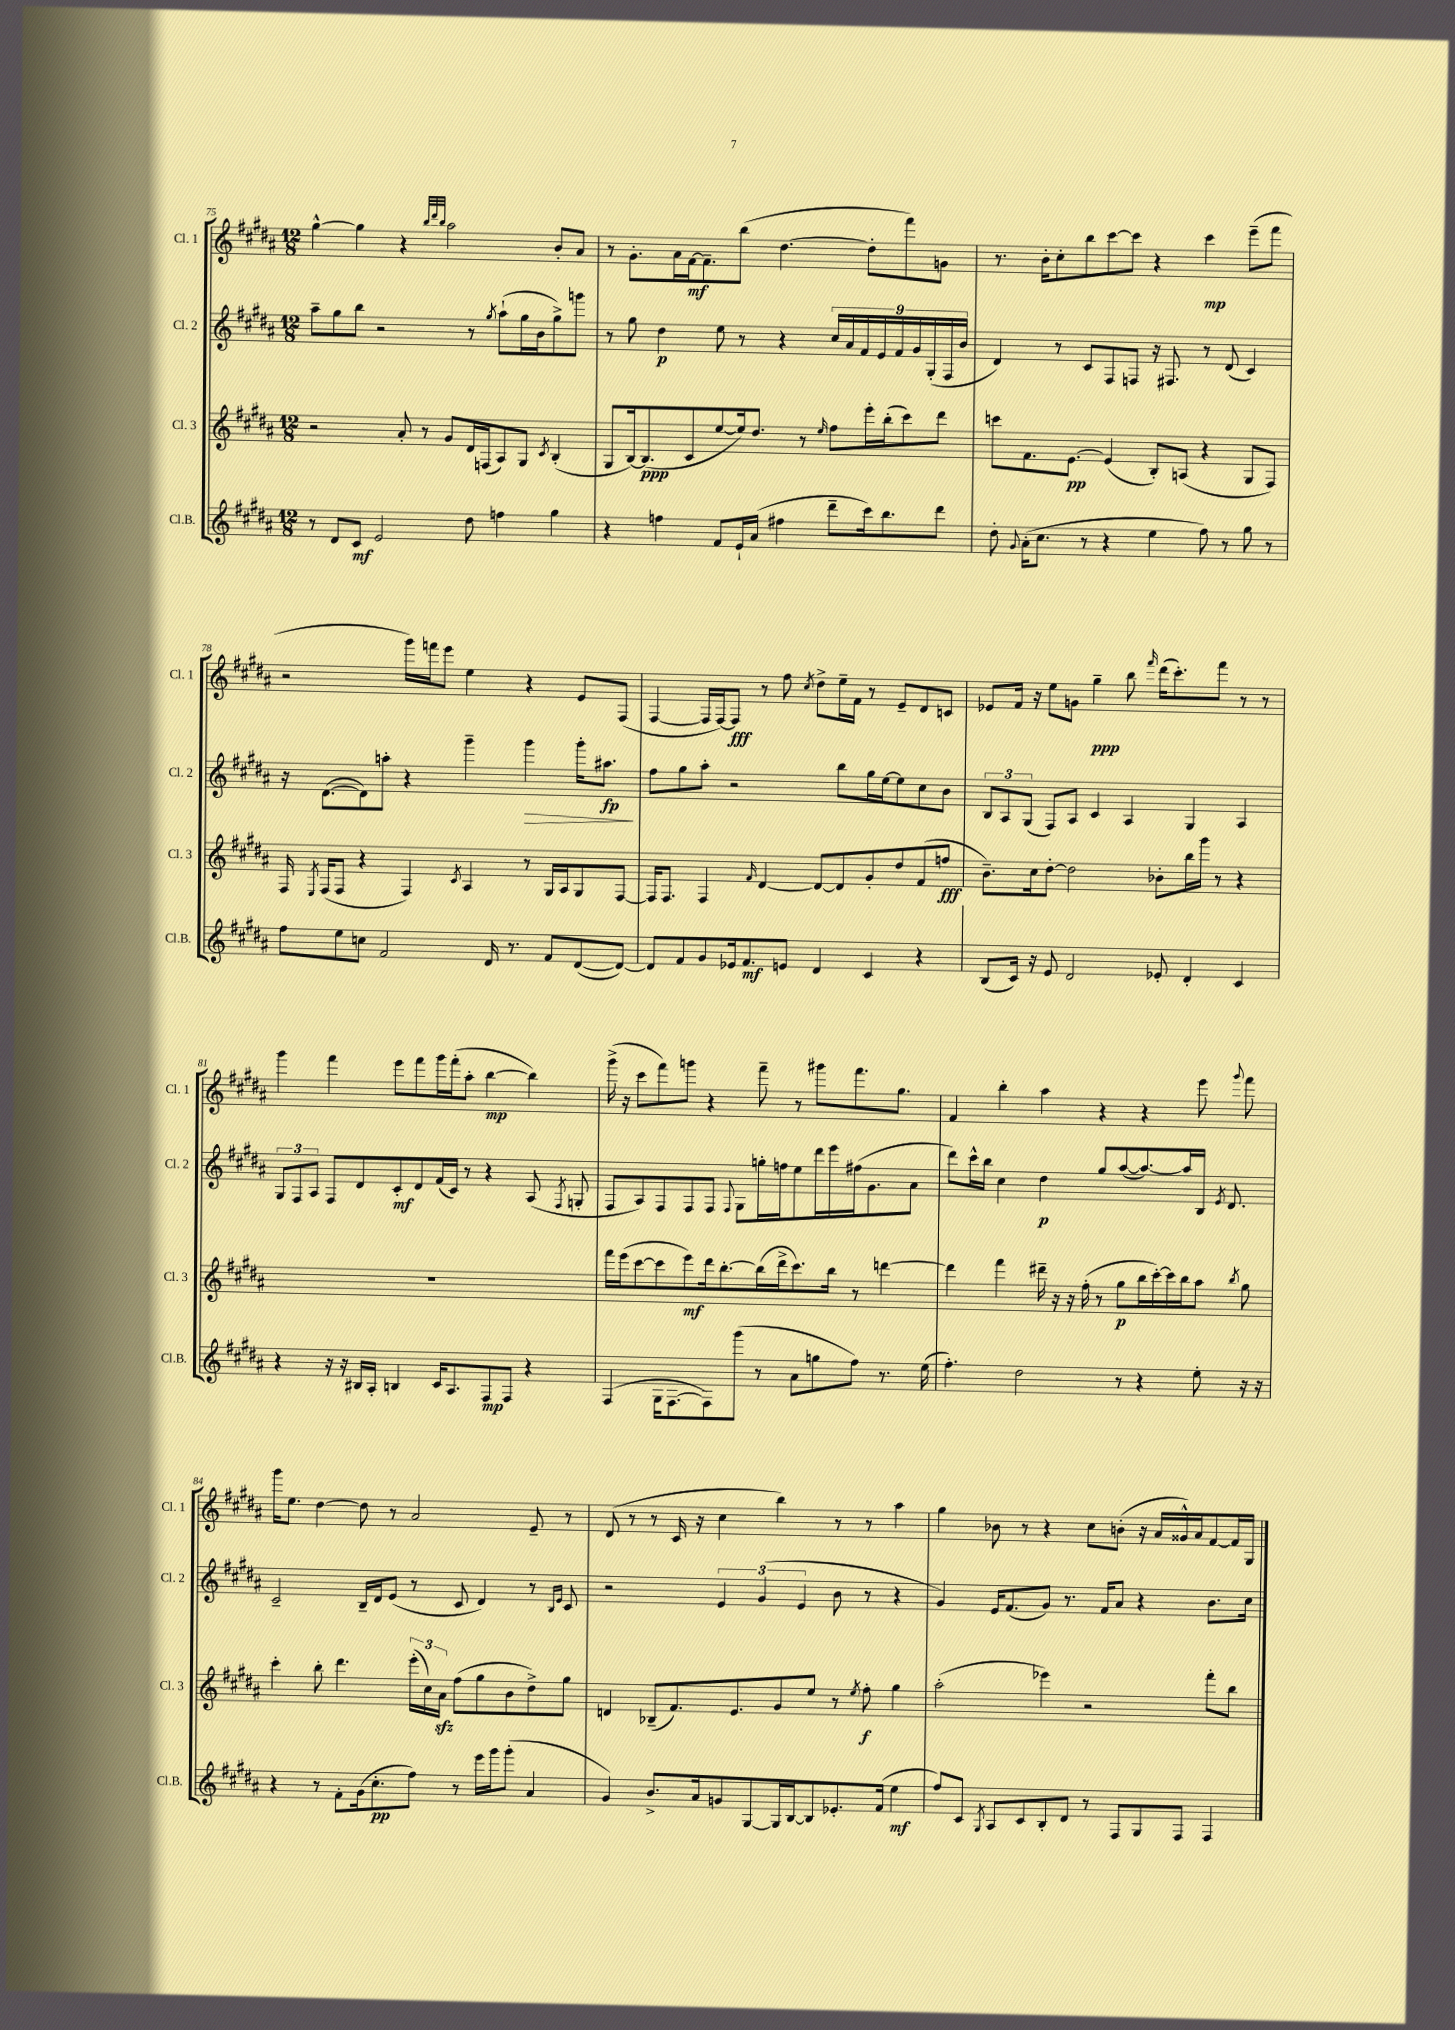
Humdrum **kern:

**kern	**kern	**kern	**kern
*staff4	*staff3	*staff2	*staff1
*clefG2	*clefG2	*clefG2	*clefG2
*k[f#c#g#d#a#]	*k[f#c#g#d#a#]	*k[f#c#g#d#a#]	*k[f#c#g#d#a#]
*M12/8	*M12/8	*M12/8	*M12/8
8r	2r	8aa#~	[4gg#^^
8d#	.	8gg#	.
8c#	.	8bb	4gg#]
2e	.	2r	.
.	8a#'	.	4r
.	8r	.	.
.	.	.	32qqbb
.	.	.	32qqddd#
.	.	.	32qqbb
.	8g#	.	2aa#
8dd#	16d#	8r	.
.	(16F	.	.
.	.	8qgg#	.
4ff	8A#)	(8aa#`	.
.	8G#	16gg#	.
.	.	16b	.
.	8qc#	.	.
4gg#	(4B'	8gg#^)	8b'
.	.	8ggg	8a#
=	=	=	=
4r	8G#	8r	8r
.	[16B)	8gg#	8.g#'
.	(8.B]	.	.
4ff	.	4dd#	.
.	.	.	16a#
.	8c#	.	[16f#
.	.	.	8.f#~]
8f#	[8ee	8ee	.
16e`	16ee])	8r	(8bb
(16a#	8.dd#	.	.
4ff#	.	4r	[4.dd#
.	8r	.	.
.	16qqee	.	.
8ddd#~	8ff#	18cc#	.
.	.	18a#	.
.	.	18f#	.
16ccc#)	16eee'	.	8dd#']
.	.	18e	.
8.bb	(16bb'	.	.
.	.	18f#	.
.	8ccc#)	.	8fff#)
.	.	18g#	.
.	.	(18G#'	.
8ddd#	8ddd#	.	8g
.	.	18F#	.
.	.	18b	.
=	=	=	=
8dd#'	8ccc	4d#)	8.r
8qqg#	.	.	.
(16a#'	8.f#	.	.
8.cc#	.	.	16b'
.	.	8r	8cc#'
.	[8.e	.	.
8r	.	8c#	8bb
4r	(4e]	8F#	[8ccc#
.	.	8F	8ccc#]
4ee	8B')	16r	4r
.	.	8.F#	.
.	(8A	.	.
8ff#)	4r	8r	4ccc#
8r	.	(8d#	.
8gg#	8G#	4c#)	(8eee~
8r	8F#)	.	8fff#
=	=	=	=
8ff#	16F#	16r	2r
.	8qE	.	.
.	(16F#	([8.d#	.
8ee	8F#	.	.
8cc	4r	8d#])	.
2f#	.	8aa'	.
.	4F#)	4r	16ggg#)
.	.	.	16fff
.	.	.	8eee
.	8qc#	.	.
.	4A#	4ggg#~	4ee
16d#	.	.	.
8.r	.	.	.
.	8r	4ggg#	4r
8f#	16G#	.	.
.	16A#	.	.
([8d#	8G#	16ggg#'	8e
.	.	8.aa#	.
8d#_)	[8F#	.	(8F#
=	=	=	=
8d#]	16F#]	8ff#	[4F#
.	8.F#	.	.
8f#	.	8gg#	.
8g#	4F#	8aa#'	16F#]
.	.	.	[16F#)
16e-	.	2r	8F#]
8.f#	.	.	.
.	16qqf#	.	.
.	[4d#	.	8r
8e	.	.	8ff#
.	.	.	8qcc#
4d#	8d#_	.	8dd#^
.	8d#]	8bb	16ee~
.	.	.	16f#
4c#	8g#'	16gg#	8r
.	.	[16ee	.
.	8dd#	8ee]	8e~
4r	(8f#	8cc#	8d#
.	8ff	8b	8c
=	=	=	=
(8B	8.b~)	12B	8e-
.	.	12A#	.
16c#)	.	.	16f#
.	.	(12G#	.
16r	16cc#	.	16r
8e	[8dd#'	8F#)	8ee
2d#	2dd#]	8A#	8g
.	.	4c#	4gg#~
.	.	4A#	8bb
.	.	.	16qqfff#
8e-'	8b-'	.	(16ddd#
.	.	.	8.ccc#')
4d#'	16bb	4G#	.
.	16ggg#	.	.
.	8r	.	8fff#
4c#	4r	4A#	8r
.	.	.	8r
=	=	=	=
4r	1.r	12G#	4ggg#
.	.	12F#	.
.	.	12A#	.
16r	.	8F#	4fff#
16r	.	.	.
16B#	.	8d#	.
16A#'	.	.	.
4B	.	8c#'	8eee
.	.	8d#	8fff#
16c#	.	(16f#	16ggg#
8.A#	.	16c#)	(16fff#'
.	.	8r	8aa#'
8F#	.	4r	[4bb
8F#	.	.	.
4r	.	(8A#	4bb])
.	.	8qF#	.
.	.	8G'	.
=	=	=	=
(4F#	16fff#	8F#	(16ggg#^
.	(16eee	.	16r
.	[8ccc#	8A#)	8ccc#
16G#	8ccc#]	8F#	8fff#)
[8.F#	.	.	.
.	8eee)	8F#	8ggg
8F#])	16ddd#	8F#	4r
.	[8.bb'	.	.
.	.	8qqF#	.
(8ggg#	.	8G#	.
8r	(16bb]	16gg'	8fff#~
.	16ddd#^	16ff	.
8a#	8.ccc#)	8ee	8r
8gg	.	16ddd#	8ggg#
.	16bb	16eee	.
8ff#)	8r	(16ff#	8.fff#
.	.	8.g#	.
8.r	[4ddd	.	.
.	.	.	8.gg#
.	.	8a#	.
(16ee	.	.	.
=	=	=	=
4.ff#')	4ddd]	8ddd#)	4f#
.	.	16ccc#^^	.
.	.	16bb	.
.	4fff#	4cc#	4bb'
2dd#	.	.	.
.	16ddd#~	4dd#	4aa#
.	16r	.	.
.	16r	.	.
.	(16ff#'	.	.
.	8r	8gg#	4r
8r	8gg#	([8aa#	.
4r	16bb	8.aa#_)	4r
.	[16ccc#')	.	.
.	16ccc#]	.	.
.	16bb	16aa#]	.
8ee'	8aa#	16B	8eee
.	.	8qe	.
.	.	8.d#	.
.	8qbb	.	8qqggg#
16r	8gg#	.	8fff#
16r	.	.	.
=	=	=	=
4r	4ccc#'	2c#~	16ggg#
.	.	.	8.ee
8r	8bb'	.	[4dd#
8f#'	4.ddd#	.	.
(16g#	.	16B~	8dd#]
8.cc#'	.	16d#	.
.	.	(8e	8r
8ff#)	(24eee'	8r	2a#
.	24cc#)	.	.
.	24a#	.	.
8r	(8ff#	8c#	.
16eee	8gg#	4d#)	.
16ggg#	.	.	.
(8ggg#'	8b	.	.
4a#	8dd#^)	8r	8e~
.	.	16qqB	.
.	.	16qqe	.
.	8gg#	8c#	8r
=	=	=	=
4g#)	4d	2r	(8d#
.	.	.	8r
8.b^	(8B-~	.	8r
.	8.f#)	.	16c#
16a#	.	.	16r
8g	.	6e	4cc#
.	8.e	.	.
[8G#	.	.	.
.	.	(6g#	.
16G#]	8g#	.	4bb)
[16B	.	.	.
.	.	6e	.
8B]	8ee	.	.
8.e-'	8r	8b	8r
.	8qee	.	.
.	8ff#'	8r	8r
(16f#	.	.	.
4ee	4gg#	4r	4aa#
=	=	=	=
8ff#)	(2aa#'	4g#)	4gg#
8c#	.	.	.
8qG#	.	.	.
8A#	.	16e	8b-
.	.	(8.f#	.
8c#	.	.	8r
8B'	4eee-)	8g#)	4r
8d#	.	8.r	.
8r	2r	.	8cc#
.	.	16f#	.
8F#	.	8a#	(8b'
8G#	.	4r	16r
.	.	.	16a#
8F#	.	.	16g##^^)
.	.	.	16a#
4F#	8fff#'	8.b	[8f#
.	8bb	.	16f#]
.	.	16cc#	16G#
==	==	==	==
*-	*-	*-	*-
